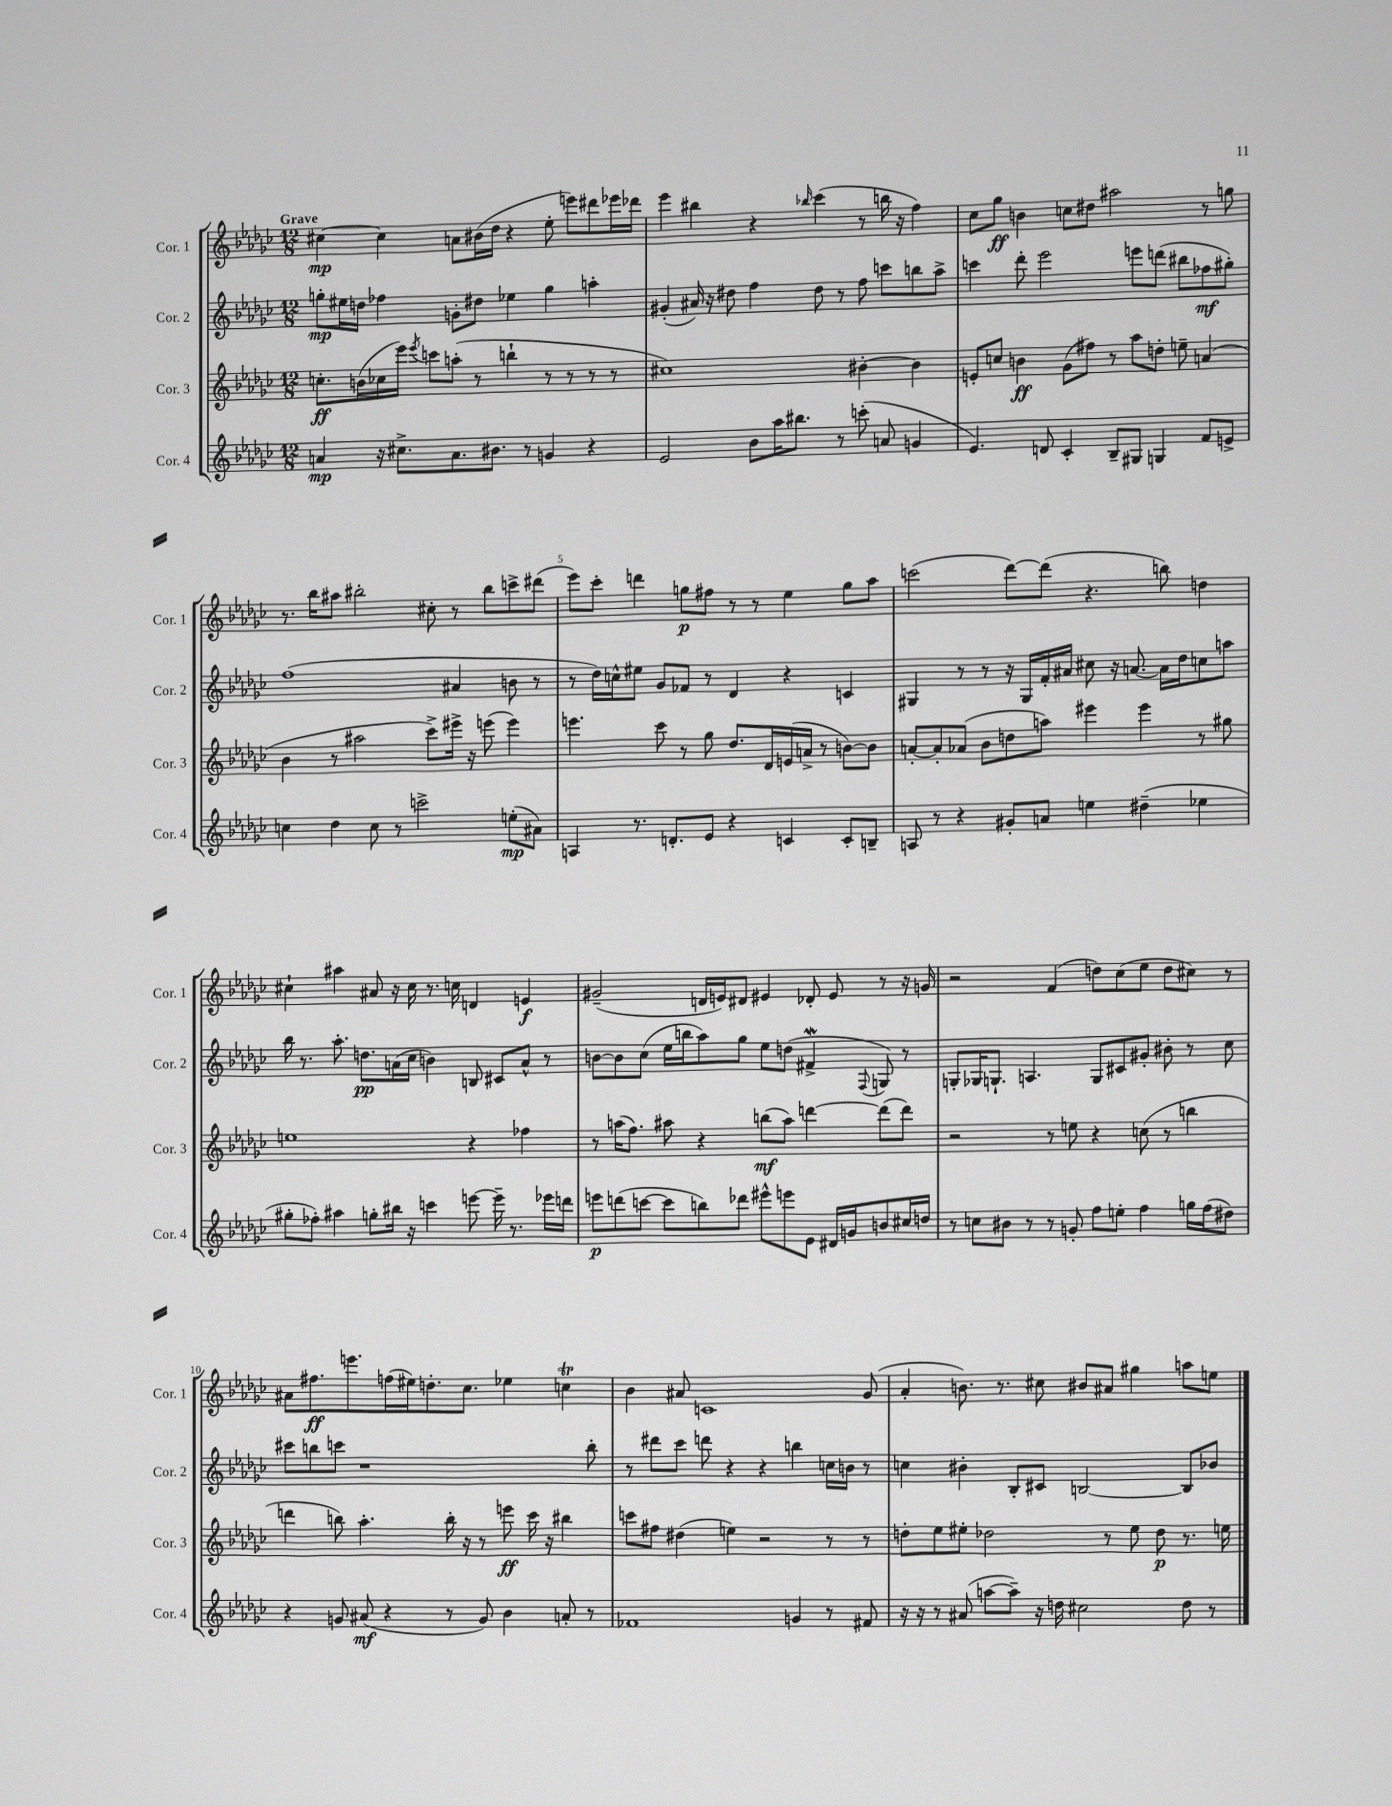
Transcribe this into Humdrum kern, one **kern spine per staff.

**kern	**kern	**kern	**kern
*staff4	*staff3	*staff2	*staff1
*clefG2	*clefG2	*clefG2	*clefG2
*k[b-e-a-d-g-c-]	*k[b-e-a-d-g-c-]	*k[b-e-a-d-g-c-]	*k[b-e-a-d-g-c-]
*M12/8	*M12/8	*M12/8	*M12/8
4a	8.cc'	8gg'	[4cc#
.	.	16ee#	.
.	(16b	16dd	.
16r	16cc-	4ff-	4cc#]
8.cc#^	16eee-)	.	.
.	8qeee-	.	.
.	8ccc	.	.
8.a	(8aa'	8g'	8a
.	8r	8dd#	(16b#
8.b#	.	.	16dd-
.	4bb`	4ee-	4r
8r	.	.	.
4g	8r	4gg	8ee-'
.	8r	.	8eee)
4r	8r	4aa'	8ddd#
.	8r	.	16eee-
.	.	.	16ddd-
=	=	=	=
2e-	1cc#)	(4g#'	4eee-
.	.	16a#)	4bb#
.	.	16r	.
.	.	8dd#	.
8b-	.	4ff	4r
16aa-	.	.	.
8.bb#	.	.	.
.	.	.	16qqbb-
.	.	8dd#	(4ccc-
8r	.	8r	.
(8ccc'	[4b#'	8ff	8r
8a	.	8ccc	16bb
.	.	.	16r
4g	4b#]	8bb	4ff)
.	.	8aa-^	.
=	=	=	=
4.e-)	8e'	4ccc	8cc-
.	8cc	.	8gg-
.	4b	8ddd-'	4b
8d	.	2eee-	.
4c-'	(8g-	.	8cc
.	8ff#)	.	8dd#
8B-~	8r	.	2aa#
8G#	8aa-	8eee	.
4G	8dd'	(8ddd	.
.	8ee~	8bb#	.
8f	(4a	8ff-	8r
8e^	.	8gg#')	8gg
=	=	=	=
4cc	4b-	(1ff	8.r
.	.	.	16bb-
4dd-	8r	.	8aa#
.	2aa#	.	2bb#'
8cc	.	.	.
8r	.	.	.
2ccc^	.	.	.
.	8ccc-^)	.	8cc#'
.	16eee#^	4a#	8r
.	16r	.	.
.	(8eee	.	8bb#
(8ee'	4eee)	8b	8ccc^
8a#)	.	8r	(8ddd#
=	=	=	=
4A	4.eee	8r	8eee-)
.	.	16dd-)	8ccc-'
.	.	16cc^^	.
8.r	.	8ee#	4ddd
.	8ccc-	8g-	.
8.d'	.	.	.
.	8r	8f-	8gg
8e-	8gg-	8r	8ff#
4r	8.dd-	4d-	8r
.	.	.	8r
.	16d-	.	.
4c	(16e	4r	4ee-
.	16a^	.	.
.	8r	.	.
8c'	[8b)	4c	8gg
8B~	8b]	.	8aa-
=	=	=	=
8A	[8a'	4G#	(2ccc
8r	8a']	.	.
4r	(8a-	8r	.
.	8b-	8r	.
8g#'	8dd	16r	[8ddd-)
.	.	16G#	.
8a	8aa)	16f'	(8ddd-]
.	.	16a#	.
4ee	4eee#	8cc#	4.r
.	.	16r	.
.	.	[8.a	.
(4dd#~	4eee#	.	.
.	.	16a]	8bb)
.	.	16dd-	.
4ee-	8r	8cc	4dd
.	8gg#	8aa	.
=	=	=	=
8gg#'	1ee	16bb-	4cc#`
.	.	8.r	.
8ff-')	.	.	.
4aa#	.	8.aa-'	4aa#
.	.	8.dd	.
8gg'	.	.	8a#
16bb#	.	(16a	16r
16r	.	16cc-	16cc#
4ccc	.	4b)	8.r
.	.	.	16cc
[8eee	4r	8B	4d
16eee~]	.	8c#	.
8.r	.	.	.
.	4ff-	8a^^	4e
16eee-	.	8r	.
16ddd	.	.	.
=	=	=	=
8eee	8r	[8b	(2g#~
(8ddd	(16aa	8b]	.
.	8.ff)	.	.
[8ccc	.	(8cc-	.
8ccc]	8aa#	16ee-	.
.	.	16bb	.
8bb)	4r	8aa-)	16d
.	.	.	16e)
8ddd-	.	8gg-	8d#
8eee#^^	(8bb	8ee-	4e#
8eee	8aa#)	(8dd	.
8e-	[4ddd	4f#^	8d-'
16d#	.	.	8e#
16g	.	.	.
.	.	8qqF	.
8b	(8ddd]	8G)	8r
16cc#	8ddd)	8r	16r
16dd	.	.	16g
=	=	=	=
8r	2r	8G'	2r
8cc	.	16G-	.
.	.	8.G`	.
8b#	.	.	.
8r	.	4.A	.
8r	8r	.	(4f
8g'	8ee	.	.
8ff	4r	8G	8dd)
8ee'	.	8c#	(8cc-
4ff	(8cc	8g#'	8ee-
.	8r	8b#'	8dd
16gg	4bb	8r	8cc#)
(16ff	.	.	.
8dd#)	.	8cc-	8r
=	=	=	=
4r	4ddd	8ccc#	8a#
.	.	8bb	8.ff#
8g	8bb)	8ccc	.
.	.	.	8.eee
(8a#	4.aa-'	1r	.
4r	.	.	(16ff
.	.	.	16ee#)
.	.	.	8.dd'
8r	16bb'	.	.
.	16r	.	8.cc-
8g)	8r	.	.
4b-	8eee	.	4ee-
.	16ccc-	.	.
.	16r	.	.
8a'	4bb#	.	4cc
8r	.	8bb'	.
=	=	=	=
1f-	8ccc	8r	4b-
.	8ff#	8ddd#	.
.	(4dd#	8ccc-	8a#
.	.	8ddd	1c
.	4ee)	4r	.
.	2r	4r	.
4g	.	4bb	.
8r	8r	16cc	.
.	.	16b	.
8f#	8r	8r	(8g-
=	=	=	=
16r	8dd'	4cc	4a-'
16r	.	.	.
8r	8ee-	.	.
(8a#	8ee#'	4b#'	8.b)
[8aa	2dd-	.	.
.	.	.	8.r
8aa~])	.	8B-'	.
16r	.	8c#	8cc#
16dd	.	.	.
2cc#	.	[2B	8b#
.	8r	.	8a#
.	8ee#	.	4gg#
.	8dd-	.	.
8dd	8.r	8B]	8aa
8r	.	8b-	8ee
.	16ee	.	.
==	==	==	==
*-	*-	*-	*-
